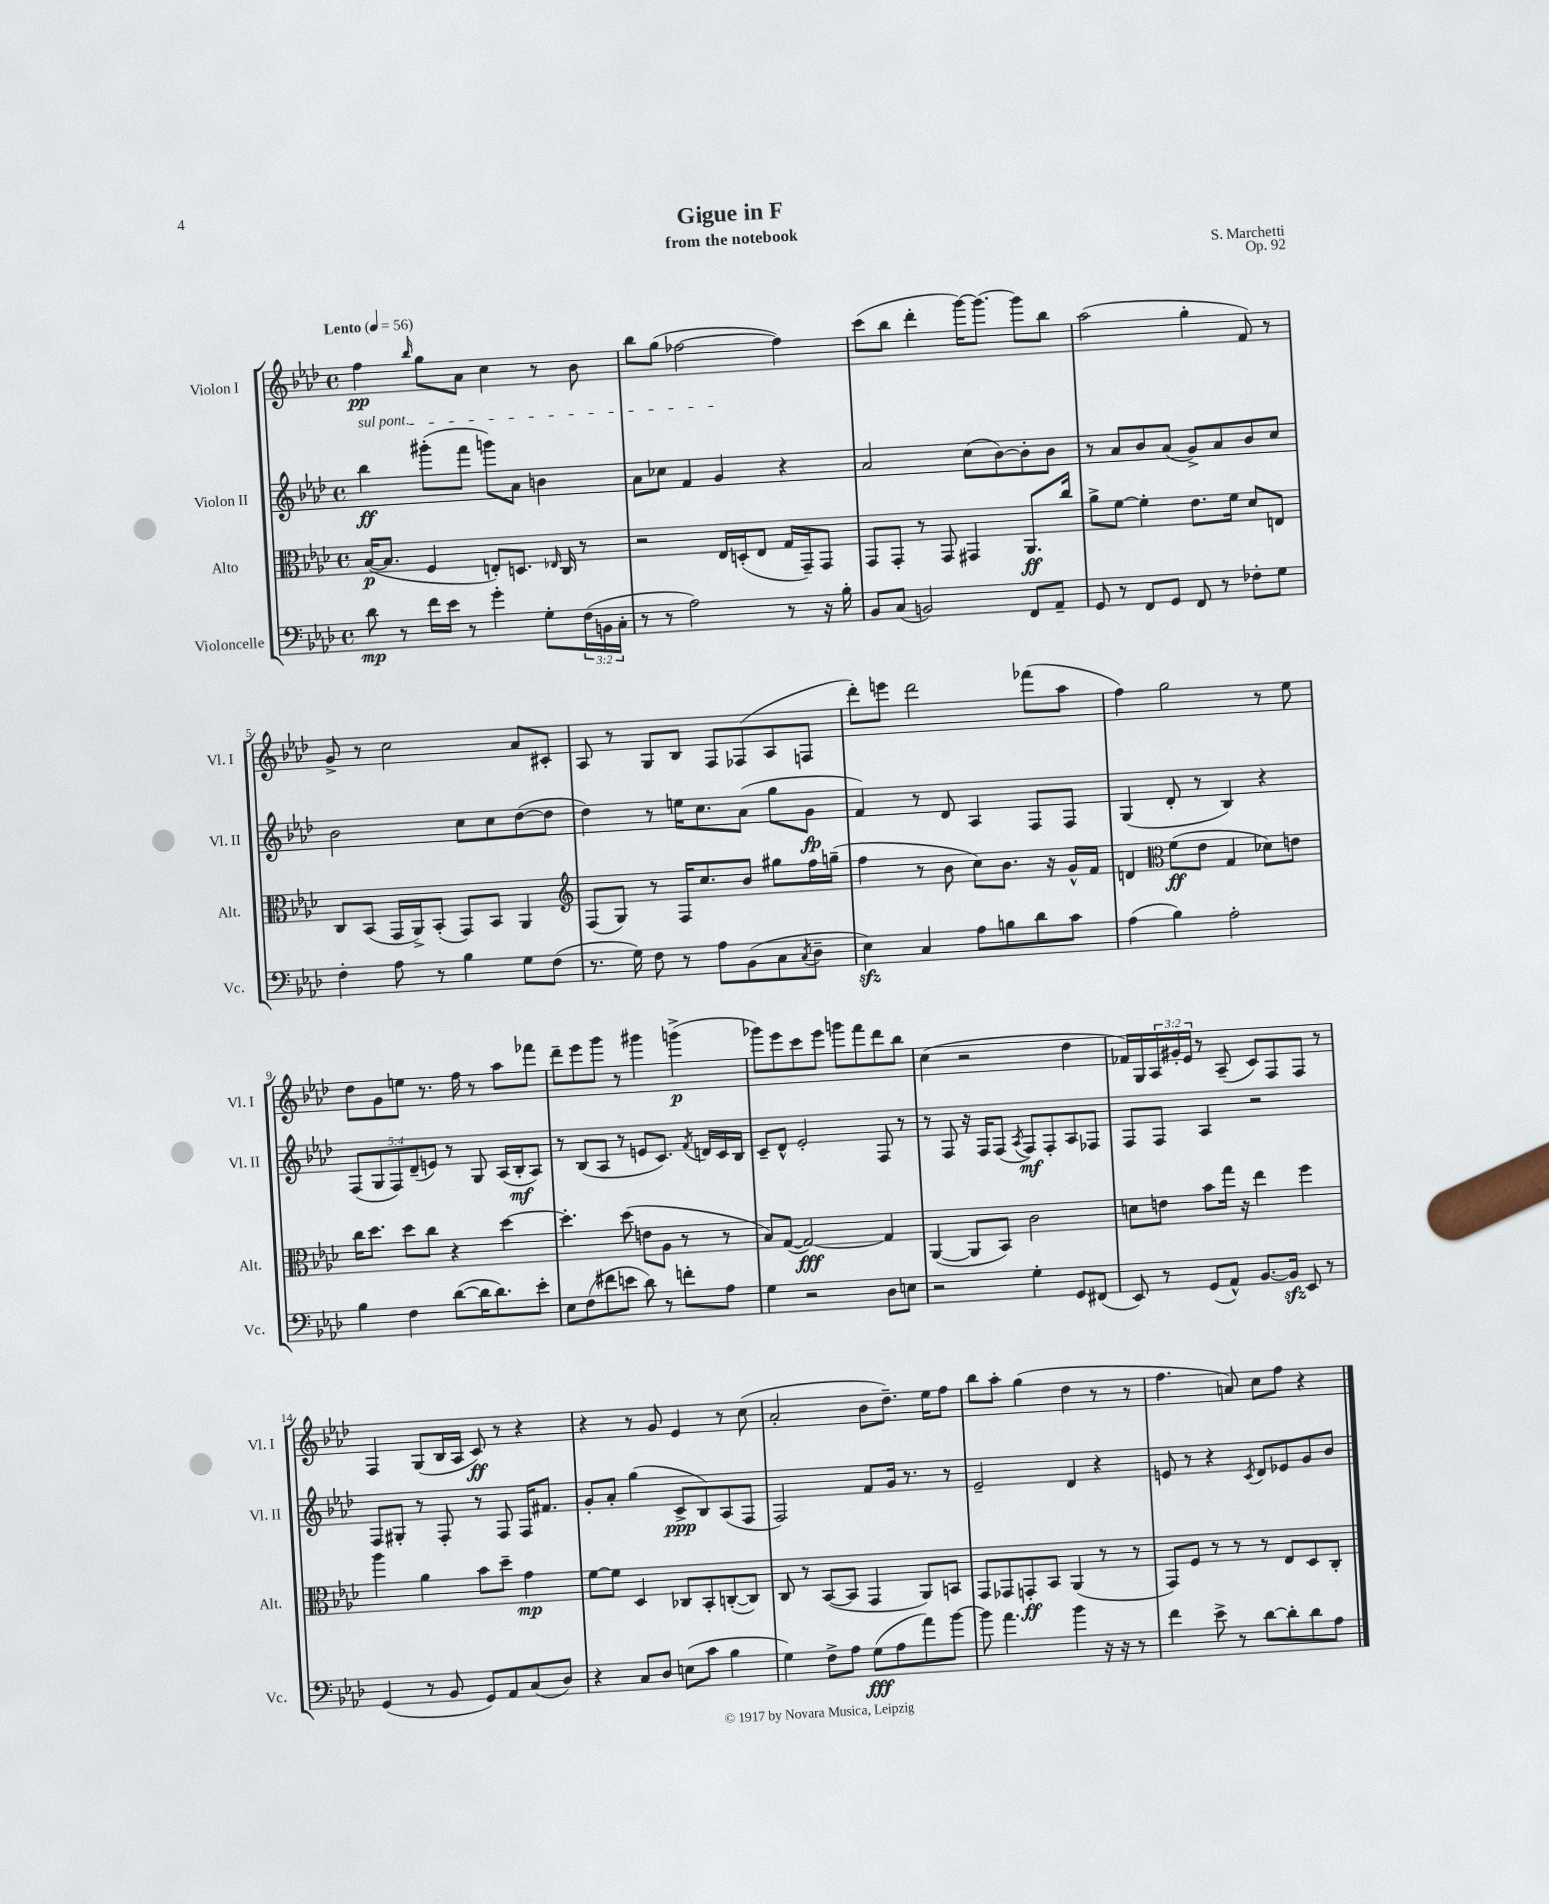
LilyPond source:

\header { title = "Gigue in F" composer = "S. Marchetti" subtitle = "from the notebook" opus = "Op. 92" }
<<
\new StaffGroup <<
\new Staff = "s0" \with { instrumentName = "Violon I" shortInstrumentName = "Vl. I" } {
    \clef treble \key aes \major \defaultTimeSignature \time 4/4 \override Staff.TupletNumber.text = #tuplet-number::calc-fraction-text \tempo "Lento" 4 = 56
    f''4\pp \grace { bes''16 } g''8 aes'8 c''4 r8 bes'8 |
    bes''8 g''8( fes''2~ fes''4) |
    c'''8( bes''8 des'''4-. g'''16~) g'''8.~ g'''8 bes''8 |
    aes''2( g''4-. f'8) r8 |
    g'8-> r8 c''2 aes'8 cis'8-. |
    aes8 r8 g8 bes8 f8 fes8( aes8 f8 |
    des'''8-.) e'''8 des'''2 fes'''8( aes''8 |
    f''4) g''2 r8 ees''8 |
    des''8 g'8 e''8 r8. f''16 r8 aes''8 fes'''8 |
    des'''8-- ees'''8 g'''8 r8 gis'''4 g'''4->\p( |
    ges'''8) ees'''8 c'''8 ees'''8 g'''8 f'''8 des'''8 bes''8 |
    c''4( r2 des''4 |
    fes'16) g16 \tuplet 3/2 { aes16 gis'16-. ees'16 } r8 aes8--( c'8) f8 f8 r8 |
    f4 g8( bes16 aes16 c'8\ff) r8 r4 |
    r4 r8 g'8 ees'4 r8 c''8( |
    aes'2-. bes'8 des''8.--) ees''16 f''8 |
    bes''8 aes''8-. g''4( des''4 r8 r8 |
    f''4. a'8) c''8 f''8 r4 \bar "|." |
}
\new Staff = "s1" \with { instrumentName = "Violon II" shortInstrumentName = "Vl. II" } {
    \clef treble \key aes \major \defaultTimeSignature \time 4/4 \override Staff.TupletNumber.text = #tuplet-number::calc-fraction-text
    \once \override TextSpanner.bound-details.left.text = \markup { \italic "sul pont." } bes''4\ff\startTextSpan gis'''8-.( f'''8 g'''8) aes'8 b'4 |
    aes'8 ces''8 f'4 g'4\stopTextSpan r4 |
    aes'2 c''8( bes'8~) bes'8-. bes'8 |
    r8 aes'8 bes'8 aes'8( g'8->) aes'8 bes'8 c''8 |
    bes'2 c''8 c''8 des''8~( des''8 |
    des''4) r8 e''16 c''8. aes'8( g''8 g'8\fp |
    f'4) r8 des'8 aes4 f8 f8 |
    g4( des'8-. r8 bes4) r4 |
    \tuplet 5/4 { f8( g8 f8) des'8--( e'8) } r8 g8 aes16( bes16-.\mf aes8) |
    r8 bes8( aes8 r8 e'8 c'8.) \acciaccatura { f'8 } d'16 c'16 bes16 |
    c'8-- des'8-^ ees'2-. f8 r8 |
    r8 f8 r16 f16 f8( \acciaccatura { aes8 } f8\mf) f8-. aes8 fes8 |
    f8 f8 aes4 r2 |
    f8 gis8-. r8 f8-. r8 f8 f16 fis'8. |
    g'8-. aes'8-. g''4( c'8->\ppp bes8) aes8( f8 |
    f2) f'8 g'16 r8. r8 |
    ees'2-- des'4 r4 |
    e'8 r8 r4 \acciaccatura { c'8 } des'8 ees'8 g'8 bes'8 \bar "|." |
}
\new Staff = "s2" \with { instrumentName = "Alto" shortInstrumentName = "Alt." } {
    \clef alto \key aes \major \defaultTimeSignature \time 4/4
    bes16~\p( bes8. f4 e8-.) d8. \grace { ees16 } c16 r8 |
    r2 ees16 d16-.( ees8 g16 g,16--) g,8 |
    g,8 g,8-. r8 g,8 gis,4 aes,8.\ff c''16 |
    aes'8-> f'8~ f'4-. ees'8. f'16 des'8 e8 |
    c8 bes,8( g,16 aes,16->) bes,8-.( g,8) bes,8 aes,4 |
    \clef treble f8( g8) r8 f16 c''8. bes'8 gis''8 f''16 g''16--( |
    f''4 r8 bes'8 c''8) bes'8. r16 g'16-^ f'16 |
    d'4 \clef alto f'8\ff( ees'8 g4 des'8) e'8 |
    c''16 des''8. des''8 c''8 r4 des''4~ |
    des''4.-. des''8( e'8 aes8 r8 r8 |
    bes8) g8~( g2~\fff) g4 |
    aes,4~( aes,8 bes,8) c'2 |
    d'8 e'8 bes'8 g''16 r16 ees''4 f''4 |
    aes''4 aes'4 bes'8 des''8-- g'4\mp |
    f'8~ f'8 des4 ces8 bes,8-. c8~-.( c8) |
    c8 r8 bes,8~( bes,8 g,4 aes,8) b,8 |
    g,8 ges,8 g,8-.\ff bes,8 aes,4( r8 r8 |
    g,8) f8 r8 r8 r8 ees8 des8 c8-. \bar "|." |
}
\new Staff = "s3" \with { instrumentName = "Violoncelle" shortInstrumentName = "Vc." } {
    \clef bass \key aes \major \defaultTimeSignature \time 4/4 \override Staff.TupletNumber.text = #tuplet-number::calc-fraction-text
    des'8\mp r8 f'16 ees'16 r8 g'4-. g8-. \tuplet 3/2 { f16( b,16 c16-. } |
    r8 r8 aes2) r8 r16 bes16-. |
    bes,8 c8( b,2) f,8 aes,8-- |
    g,8 r8 f,8 g,8 f,8 r8 fes8-. g8 |
    f4-. aes8 r8 bes4 g8 f8( |
    r8. g16) f8 r8 aes8 bes,8( c8 \acciaccatura { c8 } des8-- |
    ees4\sfz) c4 aes8 b8 des'8 c'8 |
    aes4( bes4) aes2-. |
    bes4 f4 des'8~( des'16 des'8.) ees'8-. |
    ees8 f8( fis'8 e'8 des'8) r8 f'8-. aes8 |
    g4 r2 des8 e8 |
    r2 g4-. g,8 fis,8( |
    ees,8) r8 g,8( aes,8-^) bes,8.~ bes,16\sfz ees,8 r8 |
    g,4( r8 bes,8 g,8) aes,8 c8( des8) |
    r4 c8 des8 e8( c'8 bes4 |
    g4) f8-> aes8 g8\fff( aes8 aes'8) bes'8~ |
    bes'8 aes'4. bes'4 r16 r16 r8 |
    f'4 ees'8-> r8 des'8~ des'8-. des'8 aes8 \bar "|." |
}
>>
>>
